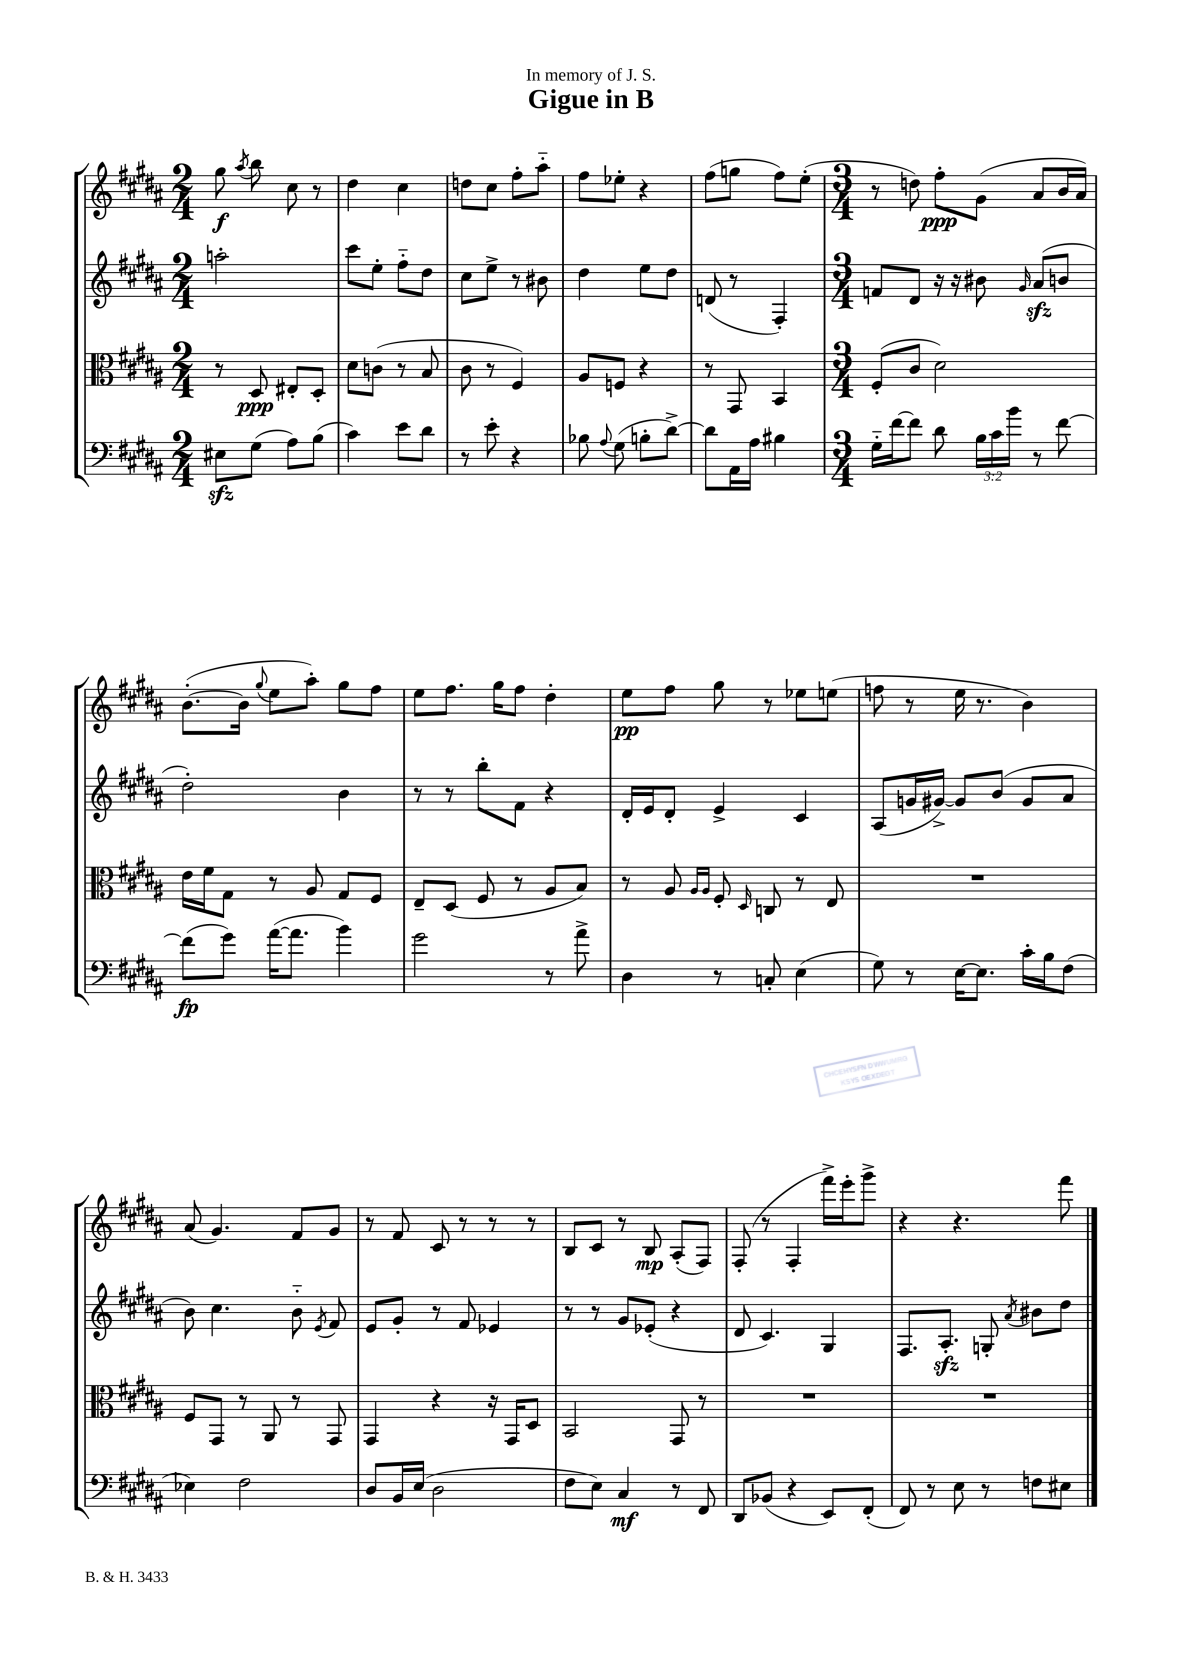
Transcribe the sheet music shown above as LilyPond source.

\header { title = "Gigue in B" dedication = "In memory of J. S." }
<<
\new StaffGroup <<
\new Staff = "s0" {
    \clef treble \key b \major \numericTimeSignature \time 2/4
    \autoBeamOff gis''8\f \acciaccatura { ais''8 } b''8 cis''8 r8 |
    dis''4 cis''4 |
    d''8[ cis''8] fis''8[-. ais''8]-_ |
    fis''8[ ees''8]-. r4 |
    fis''8[( g''8] fis''8[) e''8]-.( |
    \numericTimeSignature \time 3/4 r8 d''8) fis''8[-.\ppp gis'8]( ais'8[ b'16 ais'16]) |
    b'8.[~-.( b'16] \appoggiatura { gis''8 } e''8[ ais''8]-.) gis''8[ fis''8] |
    e''8[ fis''8.] gis''16[ fis''8] dis''4-. |
    e''8[\pp fis''8] gis''8 r8 ees''8[ e''8]( |
    f''8 r8 e''16 r8. b'4) |
    ais'8( gis'4.) fis'8[ gis'8] |
    r8 fis'8 cis'8 r8 r8 r8 |
    b8[ cis'8] r8 b8\mp ais8[-.( fis8]) |
    fis8-.( r8 fis4-. fis'''16[->) e'''16-. gis'''8]-> |
    r4 r4. fis'''8 \bar "|." |
}
\new Staff = "s1" {
    \clef treble \key b \major \numericTimeSignature \time 2/4
    \autoBeamOff a''2-. |
    cis'''8[ e''8]-. fis''8[-_ dis''8] |
    cis''8[ e''8]-> r8 bis'8 |
    dis''4 e''8[ dis''8] |
    d'8( r8 fis4-.) |
    \numericTimeSignature \time 3/4 f'8[ dis'8] r16 r16 bis'8 \grace { gis'16 } ais'8[\sfz( b'8] |
    dis''2-.) b'4 |
    r8 r8 b''8[-. fis'8] r4 |
    dis'16[-. e'16 dis'8]-. e'4-> cis'4 |
    ais8[( g'16 gis'16]~->) gis'8[ b'8]( gis'8[ ais'8] |
    b'8) cis''4. b'8-_ \acciaccatura { e'8 } fis'8 |
    e'8[ gis'8]-. r8 fis'8 ees'4 |
    r8 r8 gis'8[ ees'8]-.( r4 |
    dis'8 cis'4.) gis4 |
    fis8.[ ais8.]-.\sfz g8-. \acciaccatura { ais'8 } bis'8[ dis''8] \bar "|." |
}
\new Staff = "s2" {
    \clef alto \key b \major \numericTimeSignature \time 2/4
    \autoBeamOff r8 dis8\ppp eis8[-. dis8]-. |
    dis'8[ c'8]( r8 b8 |
    cis'8 r8 fis4) |
    ais8[ f8] r4 |
    r8 gis,8 b,4 |
    \numericTimeSignature \time 3/4 fis8[-.( cis'8] dis'2) |
    e'16[ fis'16 gis8] r8 ais8 gis8[ fis8] |
    e8[-- dis8]( fis8 r8 ais8[ b8]) |
    r8 ais8 \grace { ais16[ ais16] } fis8-. \grace { dis16 } c8 r8 e8 |
    R2. |
    fis8[ gis,8] r8 ais,8 r8 gis,8 |
    gis,4 r4 r16 gis,16[ dis8] |
    b,2 gis,8 r8 |
    R2. |
    R2. \bar "|." |
}
\new Staff = "s3" {
    \clef bass \key b \major \numericTimeSignature \time 2/4 \override Staff.TupletNumber.text = #tuplet-number::calc-fraction-text
    \autoBeamOff eis8[\sfz gis8]( ais8[) b8]( |
    cis'4) e'8[ dis'8] |
    r8 e'8-. r4 |
    bes8 \appoggiatura { ais8 } gis8( b8[-. dis'8]~->) |
    dis'8[ ais,16 ais16] bis4 |
    \numericTimeSignature \time 3/4 gis16[-_ fis'16~ fis'8] dis'8 \tuplet 3/2 { b16[ cis'16 b'16] } r8 fis'8~ |
    fis'8[\fp( gis'8]) ais'16[~( ais'8.] b'4) |
    gis'2 r8 ais'8-> |
    dis4 r8 c8-. e4( |
    gis8) r8 e16[~ e8.] cis'16[-. b16 fis8]( |
    ees4) fis2 |
    dis8[ b,16 e16]( dis2 |
    fis8[ e8]) cis4\mf r8 fis,8 |
    dis,8[ bes,8]( r4 e,8[) fis,8]-.( |
    fis,8) r8 e8 r8 f8[ eis8] \bar "|." |
}
>>
>>
\layout { \context { \Score \remove "Bar_number_engraver" } }
